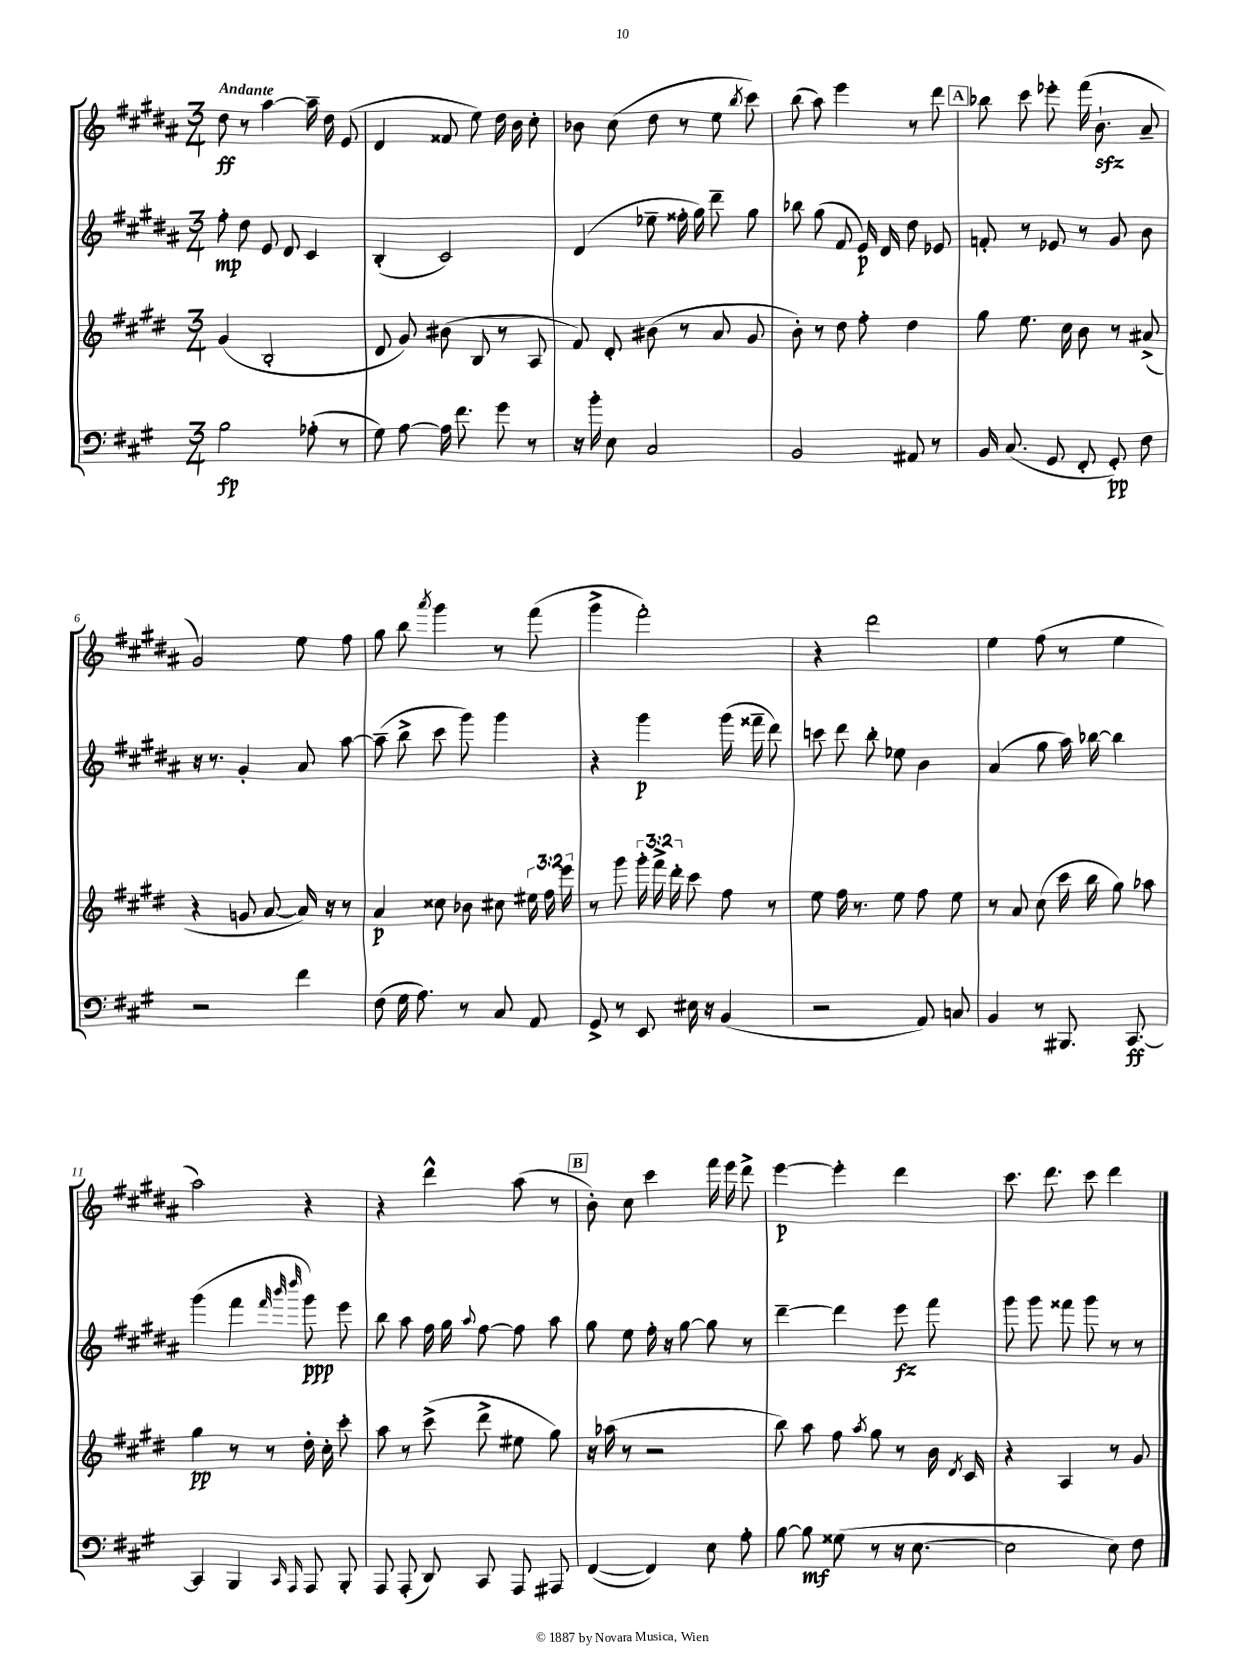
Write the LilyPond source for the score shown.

<<
\new StaffGroup <<
\new Staff = "s0" {
    \clef treble \key b \major \numericTimeSignature \time 3/4 \tempo "Andante"
    \autoBeamOff dis''8\ff r8 ais''4~ ais''16-- dis''16 e'8( |
    dis'4 fisis'8 e''8) dis''16 b'16 cis''8-. |
    bes'8 cis''8( dis''8 r8 e''8 \acciaccatura { b''8 } cis'''8) |
    b''8( ais''8) e'''4 r8 dis'''8 |
    \mark \markup { \box "A" } bes''8 cis'''8 ees'''8-. fis'''16( b'8.-!\sfz ais'8-- |
    gis'2) e''8 fis''8 |
    gis''8 b''8 \acciaccatura { ais'''8 } gis'''4 r8 fis'''8( |
    gis'''4-> fis'''2-.) |
    r4 dis'''2 |
    e''4 fis''8( r8 e''4 |
    ais''2) r4 |
    r4 dis'''4-^ ais''8( r8 |
    \mark \markup { \box "B" } b'8-.) cis''8 cis'''4 fis'''16 e'''16 dis'''8-> |
    e'''4~\p e'''4-. dis'''4 |
    cis'''8. dis'''8. cis'''8 dis'''4 \bar "|." |
}
\new Staff = "s1" {
    \clef treble \key b \major \numericTimeSignature \time 3/4
    \autoBeamOff fis''8-.\mp dis''8 e'8 dis'8 cis'4 |
    b4-.( cis'2) |
    dis'4( ees''8-- fisis''16-. gis''16) dis'''8-- gis''8 |
    bes''8 gis''8( fis'8 e'16\p) dis'16 dis''8 ees'8 |
    \mark \markup { \box "A" } f'8-. r8 ees'8 r8 gis'8 b'8 |
    r16 r8. gis'4-. ais'8 ais''8~ |
    ais''8--( b''8-> cis'''8 gis'''8) gis'''4 |
    r4 gis'''4\p gis'''16( fisis'''16-- dis'''8) |
    c'''8 dis'''8 b''8-. ees''8 b'4 |
    ais'4( gis''8 ais''16) bes''16~ bes''4 |
    gis'''4( fis'''4 \grace { fis'''32 b'''32 dis''''32 } gis'''8\ppp) e'''8 |
    b''8 ais''8 fis''16 gis''16 \appoggiatura { ais''8 } fis''8~ fis''8 ais''8 |
    \mark \markup { \box "B" } gis''8 e''8 fis''16-. r16 gis''8~ gis''8 r8 |
    dis'''4~-- dis'''4 e'''8\fz fis'''8 |
    gis'''8 gis'''8 fisis'''8 gis'''8 r8 r8 \bar "|." |
}
\new Staff = "s2" {
    \clef treble \key e \major \numericTimeSignature \time 3/4 \override Staff.TupletNumber.text = #tuplet-number::calc-fraction-text
    \autoBeamOff gis'4( b2-. |
    dis'8 gis'8) bis'8( b8 r8 a8 |
    fis'8) dis'8-. bis'8( r8 a'8 gis'8 |
    b'8-.) r8 dis''8 fis''8-. dis''4 |
    \mark \markup { \box "A" } gis''8 e''8. cis''16 b'8 r8 ais'8->( |
    r4 g'8 a'8~ a'16) r16 r8 |
    a'4\p cisis''8 bes'8 cis''8 \tuplet 3/2 { eis''16 fis''16 e'''16 } |
    r8 gis'''8 \tuplet 3/2 { gis'''16-. fis'''16-> dis'''16-. } cis'''8 fis''8 r8 |
    e''8 fis''16 r8. e''8 fis''8 e''8 |
    r8 a'8 cis''8( cis'''16 b''16 gis''8) aes''8 |
    gis''4\pp r8 r8 dis''16-. cis''16-. cis'''8-. |
    a''8 r8 cis'''8->( dis'''8-> eis''8 gis''8) |
    \mark \markup { \box "B" } r16 aes''16( r8 r2 |
    b''8) a''8 fis''8 \acciaccatura { a''8 } gis''8 r8 b'16 \acciaccatura { dis'8 } cis'16 |
    r4 a4 r8 gis'8 \bar "|." |
}
\new Staff = "s3" {
    \clef bass \key a \major \numericTimeSignature \time 3/4
    \autoBeamOff b2\fp aes8-.( r8 |
    gis8) a8~ a16 fis'8. gis'8 r8 |
    r16 b'16-. e8 cis2 |
    b,2 ais,8 r8 |
    \mark \markup { \box "A" } b,16 cis8.( gis,8 fis,8-. gis,8-.\pp) fis8 |
    r2 fis'4 |
    fis8( gis16 a8.) r8 cis8 a,8 |
    gis,8-> r8 e,8 eis16 r16 b,4( |
    r2 a,8) c8 |
    b,4 r8 bis,,8. cis,8.~\ff |
    cis,4 b,,4 \grace { cis,16 a,,16 } a,,8 b,,8-. |
    a,,8 a,,8-.( d,8) cis,8 a,,8 ais,,8 |
    \mark \markup { \box "B" } fis,4~( fis,4) e8 a8-. |
    b8~ b8\mf gisis8( r8 r16 e8.~ |
    e2 e8) fis8 \bar "|." |
}
>>
>>
